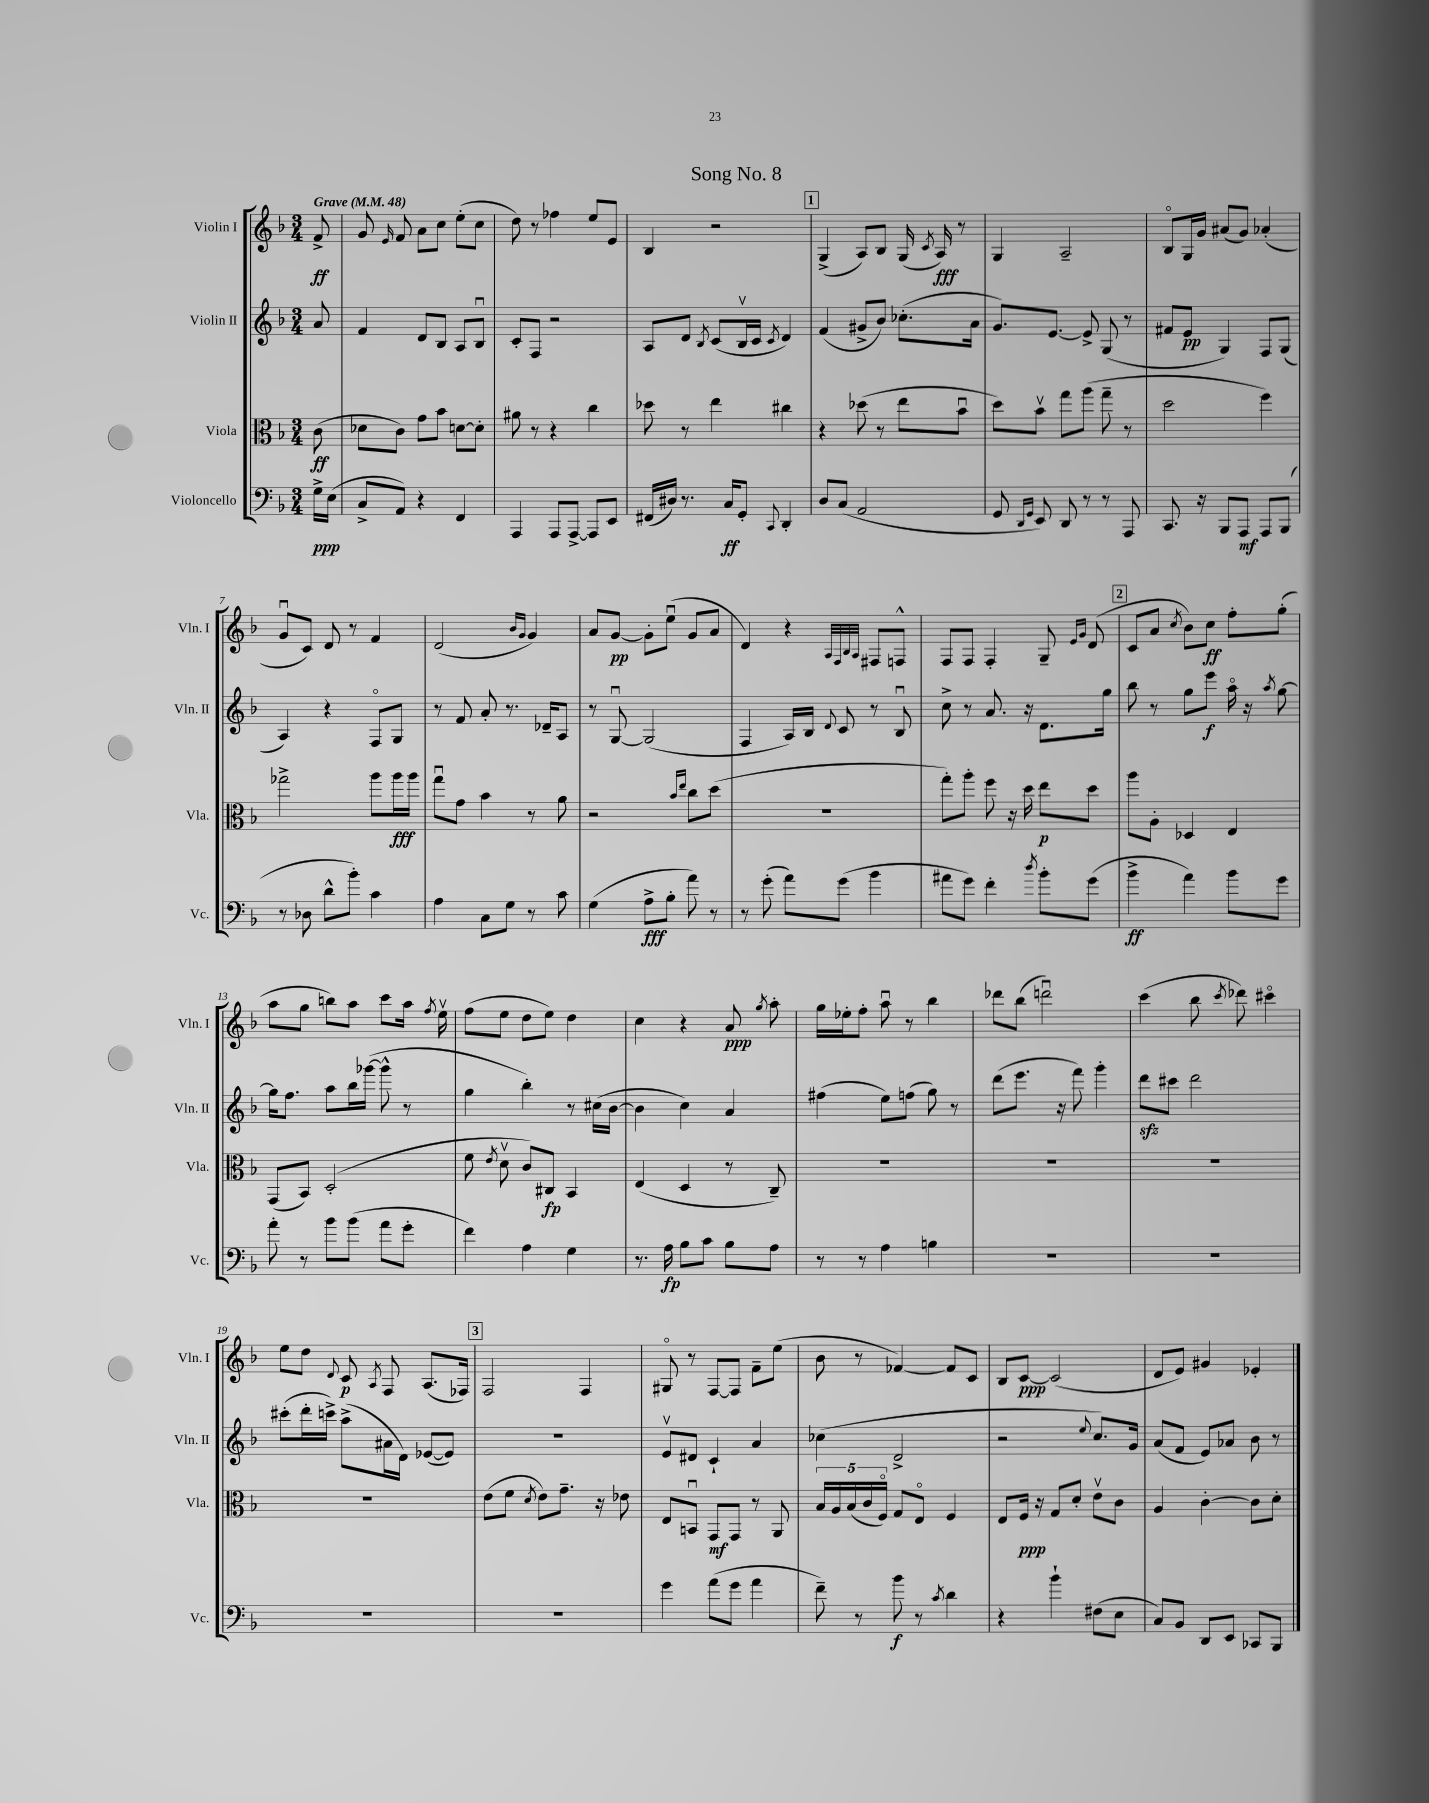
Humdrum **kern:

**kern	**dynam	**kern	**dynam	**kern	**dynam	**kern	**dynam
*part4	*part4	*part3	*part3	*part2	*part2	*part1	*part1
*staff4	*staff4	*staff3	*staff3	*staff2	*staff2	*staff1	*staff1
*I"Violoncello	*	*I"Viola	*	*I"Violin II	*	*I"Violin I	*
*I'Vc.	*	*I'Vla.	*	*I'Vln. II	*	*I'Vln. I	*
*clefF4	*	*clefC3	*	*clefG2	*	*clefG2	*
*k[b-]	*	*k[b-]	*	*k[b-]	*	*k[b-]	*
*M3/4	*	*M3/4	*	*M3/4	*	*M3/4	*
*MM48	*	*MM48	*	*MM48	*	*MM48	*
=	=	=	=	=	=	=	=
!	!	!	!	!	!	!LO:TX:a:B:t=Grave	!
16G^\LL	ppp	(8c\	ff	8a/	.	8f^/	ff
(16E\JJ	.	.	.	.	.	.	.
=1	=1	=1	=1	=1	=1	=1	=1
8C^/L	.	8d-X\L	.	4f/	.	8g/	.
.	.	.	.	.	.	16qqe/	.
8AA/J)	.	8c\J)	.	.	.	8f/	.
4r	.	8g\L	.	8d/L	.	8a\L	.
.	.	8b-\J	.	8B-/J	.	8cc\J	.
4FF/	.	[8dn\L	.	8A/L	.	(8ee'\L	.
.	.	8d'\J]	.	8B-u/J	.	8cc\J	.
=2	=2	=2	=2	=2	=2	=2	=2
4AAA/	.	8a#X\	.	8c'/L	.	8dd\)	.
.	.	8r	.	8F/J	.	8r	.
8AAA/L	.	4r	.	2r	.	4ff-X\	.
[8AAA^/J	.	.	.	.	.	.	.
8AAA/L]	.	4cc\	.	.	.	8ee/L	.
8EE/J	.	.	.	.	.	8e/J	.
=3	=3	=3	=3	=3	=3	=3	=3
(16FF#X/LL	.	8dd-X\	.	8A/L	.	4B-/	.
16D#X/JJ)	.	.	.	.	.	.	.
8.r	.	8r	.	8d/J	.	.	.
.	.	.	.	8qB-/	.	.	.
.	.	4ee\	.	(8c/L	.	2r	.
16C/KL	ff	.	.	.	.	.	.
8GG'/J	.	.	.	16B-v/L	.	.	.
.	.	.	.	16c/JJ	.	.	.
8qqCC/	.	.	.	8qc/	.	.	.
4DD'/	.	4cc#X\	.	4d/)	.	.	.
!!LO:REH:place=s1:t=1
=4	=4	=4	=4	=4	=4	=4	=4
8D/L	.	4r	.	(4f/	.	(4G^/	.
(8C/J	.	.	.	.	.	.	.
2AA/	.	(8dd-X\	.	8g#X^/L	.	8A/L)	.
.	.	8r	.	8b-/J)	.	8B-/J	.
.	.	8ee\L	.	(8.cc-X'\L	.	(16G/	.
.	.	.	.	.	.	8qc/	.
.	.	.	.	.	.	16A/)	fff
.	.	8b-u\J	.	.	.	8r	.
.	.	.	.	16a\Jk	.	.	.
=5	=5	=5	=5	=5	=5	=5	=5
8GG/	.	8dd\L)	.	8.g/L)	.	4G/	.
16qqDD/LL	.	.	.	.	.	.	.
16qqGG/JJ	.	.	.	.	.	.	.
8EE/)	.	8b-v\J	.	.	.	.	.
.	.	.	.	[8.e/J	.	.	.
8DD/	.	8gg\L	.	.	.	2A~/	.
8r	.	(8aa\J	.	8e^/]	.	.	.
8r	.	8gg~\	.	(8G/	.	.	.
8AAA/	.	8r	.	8r	.	.	.
=6	=6	=6	=6	=6	=6	=6	=6
8.CC/	.	2dd\	.	8f#X/L	.	8B-/L	.
.	.	.	.	8e/J	pp	16G/L	.
16r	.	.	.	.	.	16g/JJ	.
8BBB-/L	.	.	.	4G/)	.	(8a#X/L	.
8AAA/J	mf	.	.	.	.	8g/J)	.
8AAA/L	.	4ff\)	.	8F/L	.	(4a-X'/	.
(8BBB-/J	.	.	.	(8G/J	.	.	.
!!LO:LB:g=z
=7	=7	=7	=7	=7	=7	=7	=7
8r	.	2gg-X^\	.	4A/)	.	8gu/L	.
8D-X\	.	.	.	.	.	8c/J)	.
8d^^\L	.	.	.	4r	.	8d/	.
8b-'\J)	.	.	.	.	.	8r	.
4c\	.	8aa\L	.	8F/L	.	4f/	.
.	.	16aa\L	fff	8G/J	.	.	.
.	.	16aa\JJ	.	.	.	.	.
=8	=8	=8	=8	=8	=8	=8	=8
4A\	.	8ggu\L	.	8r	.	(2d/	.
.	.	8g\J	.	8f/	.	.	.
8C\L	.	4b-\	.	8a'/	.	.	.
8G\J	.	.	.	8.r	.	.	.
.	.	.	.	.	.	16qqb-/LL	.
.	.	.	.	.	.	16qqg/JJ	.
8r	.	8r	.	.	.	4g/)	.
.	.	.	.	16d-X~/KL	.	.	.
8c\	.	8a\	.	8A/J	.	.	.
=9	=9	=9	=9	=9	=9	=9	=9
(4G\	.	2r	.	8r	.	8a/L	.
.	.	.	.	[8Gu/	.	[8g/J	pp
8A^\L	fff	.	.	(2G/]	.	8g'\L]	.
8B-'\J	.	.	.	.	.	(8eeu\J	.
.	.	16qqb-/LL	.	.	.	.	.
.	.	16qqee/JJ	.	.	.	.	.
8a\)	.	8cc\L	.	.	.	8g/L	.
8r	.	(8dd\J	.	.	.	8a/J	.
=10	=10	=10	=10	=10	=10	=10	=10
8r	.	2.r	.	4F/	.	4d/)	.
(8g'\	.	.	.	.	.	.	.
8a\L)	.	.	.	16A/LL)	.	4r	.
.	.	.	.	16B-/JJ	.	.	.
.	.	.	.	8qqd/	.	.	.
(8g\J	.	.	.	8c/	.	.	.
.	.	.	.	.	.	32qqA/LLL	.
.	.	.	.	.	.	32qqF/	.
.	.	.	.	.	.	32qqB-/	.
.	.	.	.	.	.	32qqA/JJJ	.
4b-\	.	.	.	8r	.	8F#X/L	.
.	.	.	.	8B-u/	.	8Fn^^/J	.
=11	=11	=11	=11	=11	=11	=11	=11
8a#X\L	.	8gg'\L)	.	8cc^\	.	8F/L	.
8g\J)	.	8aa'\J	.	8r	.	8F/J	.
4f'\	.	8ff\	.	8.a/	.	4F'/	.
.	.	16r	.	.	.	.	.
.	.	16dd\	.	16r	.	.	.
8qdd/	.	.	.	.	.	.	.
8b-'\L	.	8ee\L	p	8.d\L	.	8G~/	.
.	.	.	.	.	.	16qqe/LL	.
.	.	.	.	.	.	16qqg/JJ	.
(8g\J	.	8dd\J	.	.	.	(8d/	.
.	.	.	.	16gg\Jk	.	.	.
!!LO:REH:place=s1:t=2
=12	=12	=12	=12	=12	=12	=12	=12
4b-^\	ff	8aa\L	.	8bb-\	.	8c/L	.
.	.	8A'\J	.	8r	.	8a/J	.
.	.	.	.	.	.	8qcc/	.
4a\)	.	4D-X/	.	8gg\L	.	8b-\L)	.
.	.	.	.	8eee\J	f	8cc\J	ff
8b-\L	.	4E/	.	16aa\	.	8ff'\L	.
.	.	.	.	16r	.	.	.
.	.	.	.	8qaa/	.	.	.
8g\J	.	.	.	[8gg\	.	(8gg'\J	.
!!LO:LB:g=z
=13	=13	=13	=13	=13	=13	=13	=13
8a'\	.	(8GG/L	.	16gg\KL]	.	8aa\L	.
.	.	.	.	8.ff\J	.	.	.
8r	.	8BB-/J)	.	.	.	8gg\J	.
8b-\L	.	(2D'/	.	8aa\L	.	8bbn\L)	.
(8b-\J	.	.	.	16bb-\L	.	8aa\J	.
.	.	.	.	([16ggg-X\JJ	.	.	.
8a\L	.	.	.	8ggg-^^\]	.	8ccc\L	.
8g'\J	.	.	.	8r	.	16aa\Jk	.
.	.	.	.	.	.	8qff/	.
.	.	.	.	.	.	16eev\	.
=14	=14	=14	=14	=14	=14	=14	=14
4f\)	.	8f\	.	4gg\	.	(8ff\L	.
.	.	8qe/	.	.	.	.	.
.	.	8dv\	.	.	.	8ee\J	.
4A\	.	8c/L)	.	4bb-'\)	.	8dd\L	.
.	.	8C#X/J	fp	.	.	8ee\J)	.
4G\	.	4BB-/	.	8r	.	4dd\	.
.	.	.	.	(16cc#X\LL	.	.	.
.	.	.	.	[16b-\JJ	.	.	.
=15	=15	=15	=15	=15	=15	=15	=15
8.r	.	(4E/	.	4b-\]	.	4cc\	.
16A\	fp	.	.	.	.	.	.
8B-\L	.	4D/	.	4cc\)	.	4r	.
8c\J	.	.	.	.	.	.	.
8B-\L	.	8r	.	4a/	.	8a/	ppp
.	.	.	.	.	.	8qgg/	.
8A\J	.	8C~/)	.	.	.	8aa'\	.
=16	=16	=16	=16	=16	=16	=16	=16
8r	.	2.r	.	(4ff#X\	.	16gg\LL	.
.	.	.	.	.	.	16ee-X'\J	.
8r	.	.	.	.	.	8ff'\J	.
4A\	.	.	.	8ee\L)	.	8aau\	.
.	.	.	.	(8ffn\J	.	8r	.
4Bn\	.	.	.	8gg\)	.	4bb-\	.
.	.	.	.	8r	.	.	.
=17	=17	=17	=17	=17	=17	=17	=17
2.r	.	2.r	.	(8ddd\L	.	8ddd-X\L	.
.	.	.	.	8.eee\J	.	(8bb-\J	.
.	.	.	.	.	.	2dddnu\)	.
.	.	.	.	16r	.	.	.
.	.	.	.	8fff\)	.	.	.
.	.	.	.	4ggg'\	.	.	.
=18	=18	=18	=18	=18	=18	=18	=18
2.r	.	2.r	.	8dddzz\L	.	(4ccc\	.
.	.	.	.	8ccc#X\J	.	.	.
.	.	.	.	2ddd\	.	8bb-\	.
.	.	.	.	.	.	8qccc/	.
.	.	.	.	.	.	8ddd-X\)	.
.	.	.	.	.	.	4ccc#X\	.
!!LO:LB:g=z
=19	=19	=19	=19	=19	=19	=19	=19
2.r	.	2.r	.	(8ccc#X'\L	.	8ee\L	.
.	.	.	.	16ddd'\L	.	8dd\J	.
.	.	.	.	16cccn^\JJ)	.	.	.
.	.	.	.	.	.	8qqd/	.
.	.	.	.	(8aa^\L	.	8c/	p
.	.	.	.	.	.	8qA/	.
.	.	.	.	16a#X\L	.	8F/	.
.	.	.	.	16d\JJ)	.	.	.
.	.	.	.	([8e-X/L	.	(8.A/L	.
.	.	.	.	8e-/J])	.	.	.
.	.	.	.	.	.	16F-X/Jk)	.
!!LO:REH:place=s1:t=3
=20	=20	=20	=20	=20	=20	=20	=20
2.r	.	(8e\L	.	2.r	.	2F/	.
.	.	8f\J	.	.	.	.	.
.	.	8qd/	.	.	.	.	.
.	.	8e\L)	.	.	.	.	.
.	.	8.g~\J	.	.	.	.	.
.	.	.	.	.	.	4F/	.
.	.	16r	.	.	.	.	.
.	.	8e-X\	.	.	.	.	.
=21	=21	=21	=21	=21	=21	=21	=21
4g\	.	8E/L	.	8ev/L	.	8G#X/	.
.	.	8BBnu/J	.	8d#X/J	.	8r	.
(8a\L	.	8GG/L	mf	4c`/	.	[8F/L	.
8g\J	.	8GG/J	.	.	.	8F/J]	.
4a\	.	8r	.	4a/	.	8f~\L	.
.	.	8AA/	.	.	.	(8ee\J	.
=22	=22	=22	=22	=22	=22	=22	=22
8f~\)	.	20B-/LL	.	(4cc-X\	.	8b-\	.
.	.	20A/	.	.	.	.	.
.	.	(20B-/	.	.	.	.	.
8r	.	.	.	.	.	8r	.
.	.	20c/	.	.	.	.	.
.	.	20F/JJ)	.	.	.	.	.
8b-\	f	8G/L	.	2d^/	.	[4f-X/)	.
8r	.	8E/J	.	.	.	.	.
8qc/	.	.	.	.	.	.	.
4d\	.	4F/	.	.	.	8f-/L]	.
.	.	.	.	.	.	8c/J	.
=23	=23	=23	=23	=23	=23	=23	=23
4r	.	8E/L	.	2r	.	8B-/L	.
.	.	16F/Jk	ppp	.	.	[8c/J	ppp
.	.	16r	.	.	.	.	.
4b-`\	.	8G/L	.	.	.	(2c/]	.
.	.	8d'/J	.	.	.	.	.
.	.	.	.	8qqee/	.	.	.
(8F#X\L	.	8ev\L	.	8.cc/L)	.	.	.
8E\J	.	8c\J	.	.	.	.	.
.	.	.	.	16g/Jk	.	.	.
=24	=24	=24	=24	=24	=24	=24	=24
8C/L)	.	4A/	.	(8a/L	.	8d/L	.
8BB-/J	.	.	.	8f/J	.	8e/J)	.
8DD/L	.	[4c'\	.	8e/L)	.	4g#X/	.
8EE/J	.	.	.	8a-X/J	.	.	.
8CC-X/L	.	8c\L]	.	8b-\	.	4e-X'/	.
8BBB-/J	.	8d'\J	.	8r	.	.	.
==	==	==	==	==	==	==	==
*-	*-	*-	*-	*-	*-	*-	*-
